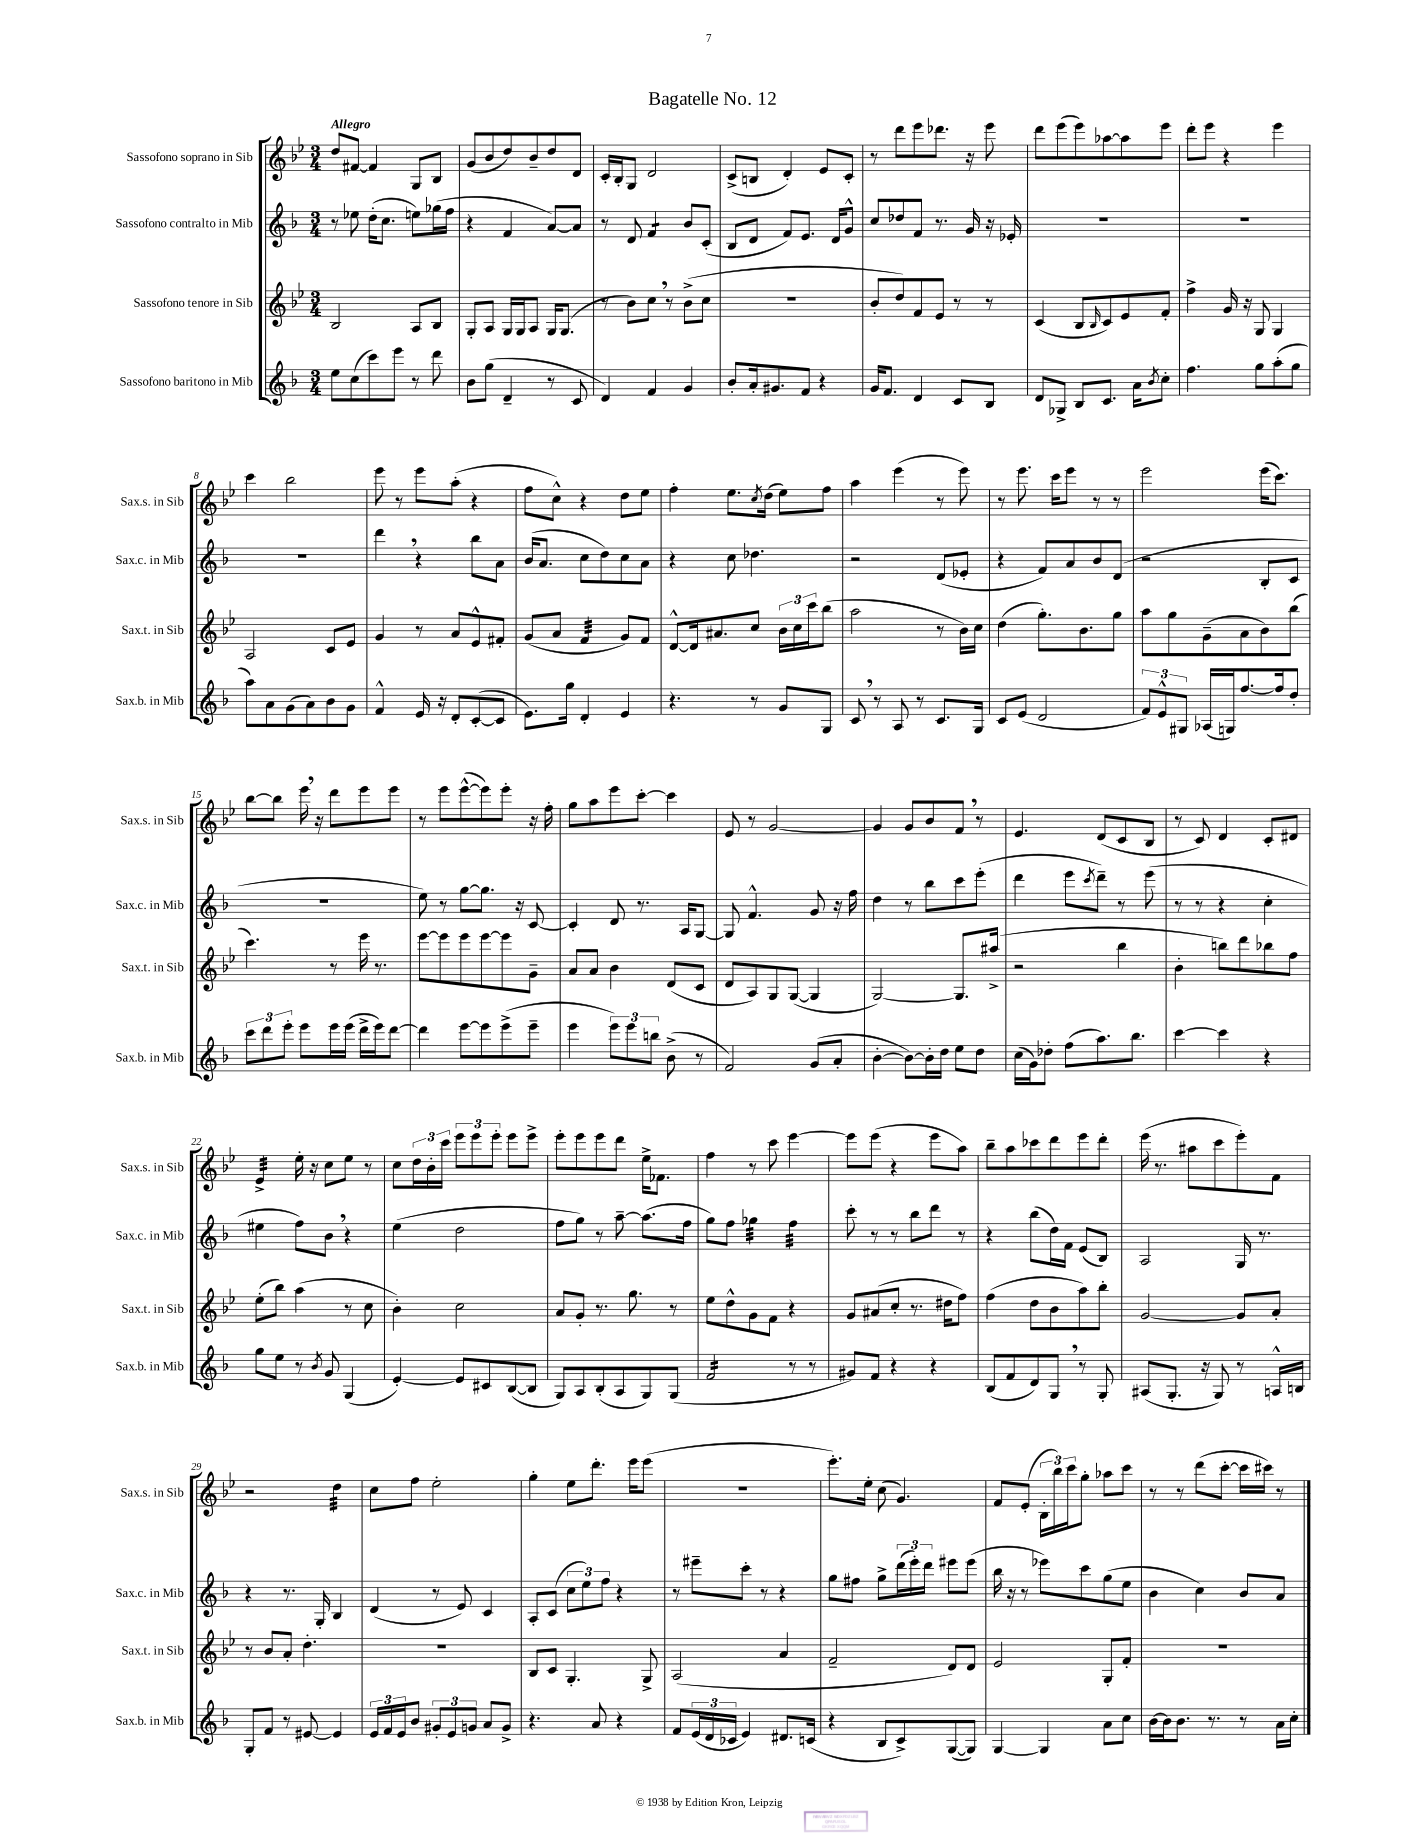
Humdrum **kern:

**kern	**kern	**kern	**kern
*staff4	*staff3	*staff2	*staff1
*clefG2	*clefG2	*clefG2	*clefG2
*k[b-]	*k[b-e-]	*k[b-]	*k[b-e-]
*M3/4	*M3/4	*M3/4	*M3/4
8ee	2B-	8r	8dd
(8cc	.	8ee-	[8f#
8ccc)	.	(16dd'	4f#]
.	.	8.cc	.
8eee	.	.	.
8r	8A	8ee)	8G
8ddd	8B-	(16gg-	8B-
.	.	16ff	.
=	=	=	=
8b-	8G'	4r	(8g
(8gg	8A	.	8b-
4d~	16G	4f	8dd)
.	16G	.	.
.	8A	.	8b-~
8r	16G	[8a)	8dd
.	(8.G	.	.
8c	.	8a]	8d
=	=	=	=
4d)	8r	8r	16c'
.	.	.	16B-'
.	8b-)	8d	8G
4f	8cc	4f	2d
.	8r	.	.
4g	(8b-^	8b-	.
.	8cc	(8c'	.
=	=	=	=
8b-'	2.r	8B-	(8c^
16a'	.	8d	8B
8.g#	.	.	.
.	.	8f)	4d')
8f	.	8.e	.
4r	.	.	8e-
.	.	16d	.
.	.	8g^^	8c'
=	=	=	=
16g	8b-'	8cc	8r
8.f	.	.	.
.	8dd)	8dd-	8ddd
4d	8f	8f	8eee-
.	8e-	8.r	8.ddd-
8c	8r	.	.
.	.	16g	16r
8B-	8r	16r	8eee-
.	.	16e-'	.
=	=	=	=
8d	(4c	2.r	8ddd
8G-^	.	.	(8eee-
8B-	8B-	.	8eee-)
.	16qqB-	.	.
8.c	8c)	.	[8aa-
.	8e-	.	8aa-]
16a	.	.	.
8qb-	.	.	.
8cc'	8f'	.	8eee-
=	=	=	=
4.ff	4ff^	2.r	8ddd'
.	.	.	8eee-
.	16g	.	4r
.	16r	.	.
8gg	8G	.	.
(8aa'	4G	.	4eee-
8gg	.	.	.
=	=	=	=
8aa)	2A	2.r	4ccc
8a	.	.	.
(8g	.	.	2bb-
8a)	.	.	.
8b-	8c	.	.
8g	8e-	.	.
=	=	=	=
4f^^	4g	4ddd	8eee-
.	.	.	8r
16e	8r	4r	8eee-
16r	.	.	.
8d'	8a	.	(8aa'
([8c'	8e-^^	8bb-	4r
8c]	8f#'	8a	.
=	=	=	=
8.e)	(8g	(16b-	8ff
.	.	8.a	.
.	8a	.	8cc^^)
16gg	.	.	.
4d'	4f	8cc	4r
.	.	8dd)	.
4e	8g)	8cc	8dd
.	8f	8a	8ee-
=	=	=	=
4.r	[8d^^	4r	4ff'
.	16d]	.	.
.	8.a#	.	.
.	.	8cc	8.ee-
8r	8cc	4.dd-	.
.	.	.	8qcc
.	.	.	(16dd
8g	24b-	.	8ee-)
.	24cc	.	.
.	24ccc	.	.
8G	(8bb-	.	8ff
=	=	=	=
8c	2aa	2r	4aa
8r	.	.	.
8A	.	.	(4eee-
8r	.	.	.
8.c	8r	(8d	8r
.	16b-)	8e-'	8eee-)
16G	16cc	.	.
=	=	=	=
8c	(4dd	4r	8r
(8e	.	.	8.eee-
2d	8.gg')	8f)	.
.	.	.	16ccc
.	.	8a	8eee-
.	8.b-	.	.
.	.	8b-	8r
.	8gg	(8d	8r
=	=	=	=
12f)	8aa	2r	2eee-
12e^^	.	.	.
.	8gg	.	.
12G#	.	.	.
(16A-	(8g~	.	.
16G)	.	.	.
[8.ff	8a	.	.
.	8b-)	8B-'	(16eee-
16ff]	.	.	8.ccc)
8dd'	(8bb-	8c	.
=	=	=	=
12ccc	4.ccc)	2.r	[8bb-
12ddd	.	.	.
.	.	.	8bb-]
12eee'	.	.	.
8eee	.	.	16eee-
.	.	.	16r
16eee	8r	.	8ddd
(16eee	.	.	.
16ddd^	16eee-	.	8eee-
16eee)	8.r	.	.
[8ddd	.	.	8eee-
=	=	=	=
4ddd]	[8eee-	8ee)	8r
.	8eee-]	8r	8eee-
[8eee	8eee-	[8gg	([8eee-^^
8eee]	[8eee-	8.gg]	8eee-])
(8eee^	8eee-]	.	8eee-'
.	.	16r	.
8eee~	8g~	[8c	16r
.	.	.	16ff'
=	=	=	=
4eee	8a	4c']	8gg
.	8a	.	8aa
12eee)	4b-	8d	8eee-
12eee	.	.	.
.	.	8.r	[8ccc'
12bb	.	.	.
(8b-^	(8d	.	4ccc]
.	.	16A	.
8r	8c	[8G	.
=	=	=	=
2f)	8d	8G]	8e-
.	8A)	4.f^^	8r
.	8G	.	[2g
.	([8G	.	.
(8g	4G]	8g	.
8a'	.	16r	.
.	.	16ff	.
=	=	=	=
[4b-'	[2G)	4dd	4g]
8b-_)	.	8r	8g
16b-']	.	8bb-	8b-
16dd	.	.	.
8ee	8.G]	8ccc	8f
8dd	.	(8eee'	8r
.	(16aa#^	.	.
=	=	=	=
(16cc	2r	4ddd	4.e-
16g)	.	.	.
8dd-'	.	.	.
(8ff	.	8eee	.
.	.	8qccc	.
8.aa)	.	8ddd~)	(8d
.	4bb-	8r	8c
8.bb-	.	.	.
.	.	(8eee	8B-
=	=	=	=
[4ccc	4b-'	8r	8r
.	.	8r	8c)
4ccc]	8bb)	4r	4d
.	8ddd	.	.
4r	8bb-	4cc'	8c'
.	8ff	.	8d#
=	=	=	=
8gg	(8ee-'	4ee#	4e-^
8ee	8bb-)	.	.
8r	(4aa	8ff)	16ee-'
.	.	.	16r
8qb-	.	.	.
8g	.	8b-	8cc
(4G	8r	4r	8ee-
.	8cc	.	8r
=	=	=	=
[4e')	4b-')	(4ee	8cc
.	.	.	24dd
.	.	.	24b-'
.	.	.	24ccc
8e]	2cc	2dd	12eee-
.	.	.	12eee-
8c#	.	.	.
.	.	.	12eee-'
([8B-	.	.	8eee-
8B-]	.	.	8eee-^
=	=	=	=
8G)	8a	8ff	8eee-'
8A	8g'	8gg)	8eee-
(8B-'	8.r	8r	8eee-
8A	.	[8aa~	8ddd
.	8.gg	.	.
8G)	.	(8.aa]	16ee-^
.	.	.	8.f-
(8G	8r	.	.
.	.	16ff	.
=	=	=	=
2f	8ee-	8gg)	4ff
.	8dd^^	8ff	.
.	8g	4gg-	8r
.	8f	.	8ccc
8r	4r	4ff	[4eee-
8r	.	.	.
=	=	=	=
8g#)	8g	8ccc'	8eee-]
8f	(8a#	8r	(8eee-
4r	8cc'	8r	4r
.	8.r	8bb-	.
4r	.	8ddd	8eee-
.	16dd#	.	.
.	8ff)	8r	8aa)
=	=	=	=
(8B-	(4ff	4r	8bb-~
8f	.	.	8aa
8d)	8dd	(8bb-	8ccc-
8G	8b-	16dd)	8ddd
.	.	16f	.
8r	8aa)	(8e	8eee-
8G'	8bb-'	8B-)	8ddd'
=	=	=	=
(8A#	[2g	2A	(16eee-
.	.	.	8.r
8.G'	.	.	.
.	.	.	8aa#
16r	.	.	.
8G)	.	.	8ccc
8r	8g]	16G	8eee-')
.	.	8.r	.
16A^^	8a'	.	8f
16B	.	.	.
=	=	=	=
8G'	8r	4r	2r
8f	8b-	.	.
8r	8a'	8.r	.
[8e#	4.dd'	.	.
.	.	16G'	.
4e#]	.	4B-	4dd
=	=	=	=
24e	2.r	(4d	8cc
24f	.	.	.
24e	.	.	.
8b-	.	.	8ff
12g#'	.	8r	2ee-'
12e	.	.	.
.	.	8e)	.
12g	.	.	.
8a	.	4c	.
8g^	.	.	.
=	=	=	=
4.r	8B-	8A'	4gg'
.	8c	(8c	.
.	4.G'	12cc	8ee-
.	.	12ee)	.
8a	.	.	8.ddd'
.	.	12ff	.
4r	.	4r	.
.	.	.	16eee-
.	8G^	.	(8eee-
=	=	=	=
8f	(2A	8r	2.r
(24e	.	8eee#~	.
24d	.	.	.
24c-	.	.	.
4e)	.	8ccc'	.
.	.	8r	.
8.d#	4a	4r	.
(16c	.	.	.
=	=	=	=
4r	2f~	8gg	8.eee-')
.	.	8ff#	.
.	.	.	16ee-'
8B-	.	8gg^	(8cc
8c^)	.	(24ddd	4.g)
.	.	24eee')	.
.	.	24ddd	.
([8G	8d)	8eee#	.
8G])	8d	(8eee#	.
=	=	=	=
[4G	2e-	16bb-	8f
.	.	16r	.
.	.	8r	(8e-'
4G]	.	8eee-)	24B-'
.	.	.	24bb-)
.	.	.	24ccc
.	.	8ccc	8gg'
8a	8G'	(8gg	8aa-
8cc	8f'	8ee	8ccc
=	=	=	=
[16b-	2.r	4b-	8r
16b-]	.	.	.
8.b-	.	.	8r
.	.	4cc)	(8ddd
8.r	.	.	.
.	.	.	[8ccc'
8r	.	8b-	16ccc]
.	.	.	16ccc#)
16a	.	8a	8r
16cc'	.	.	.
==	==	==	==
*-	*-	*-	*-
